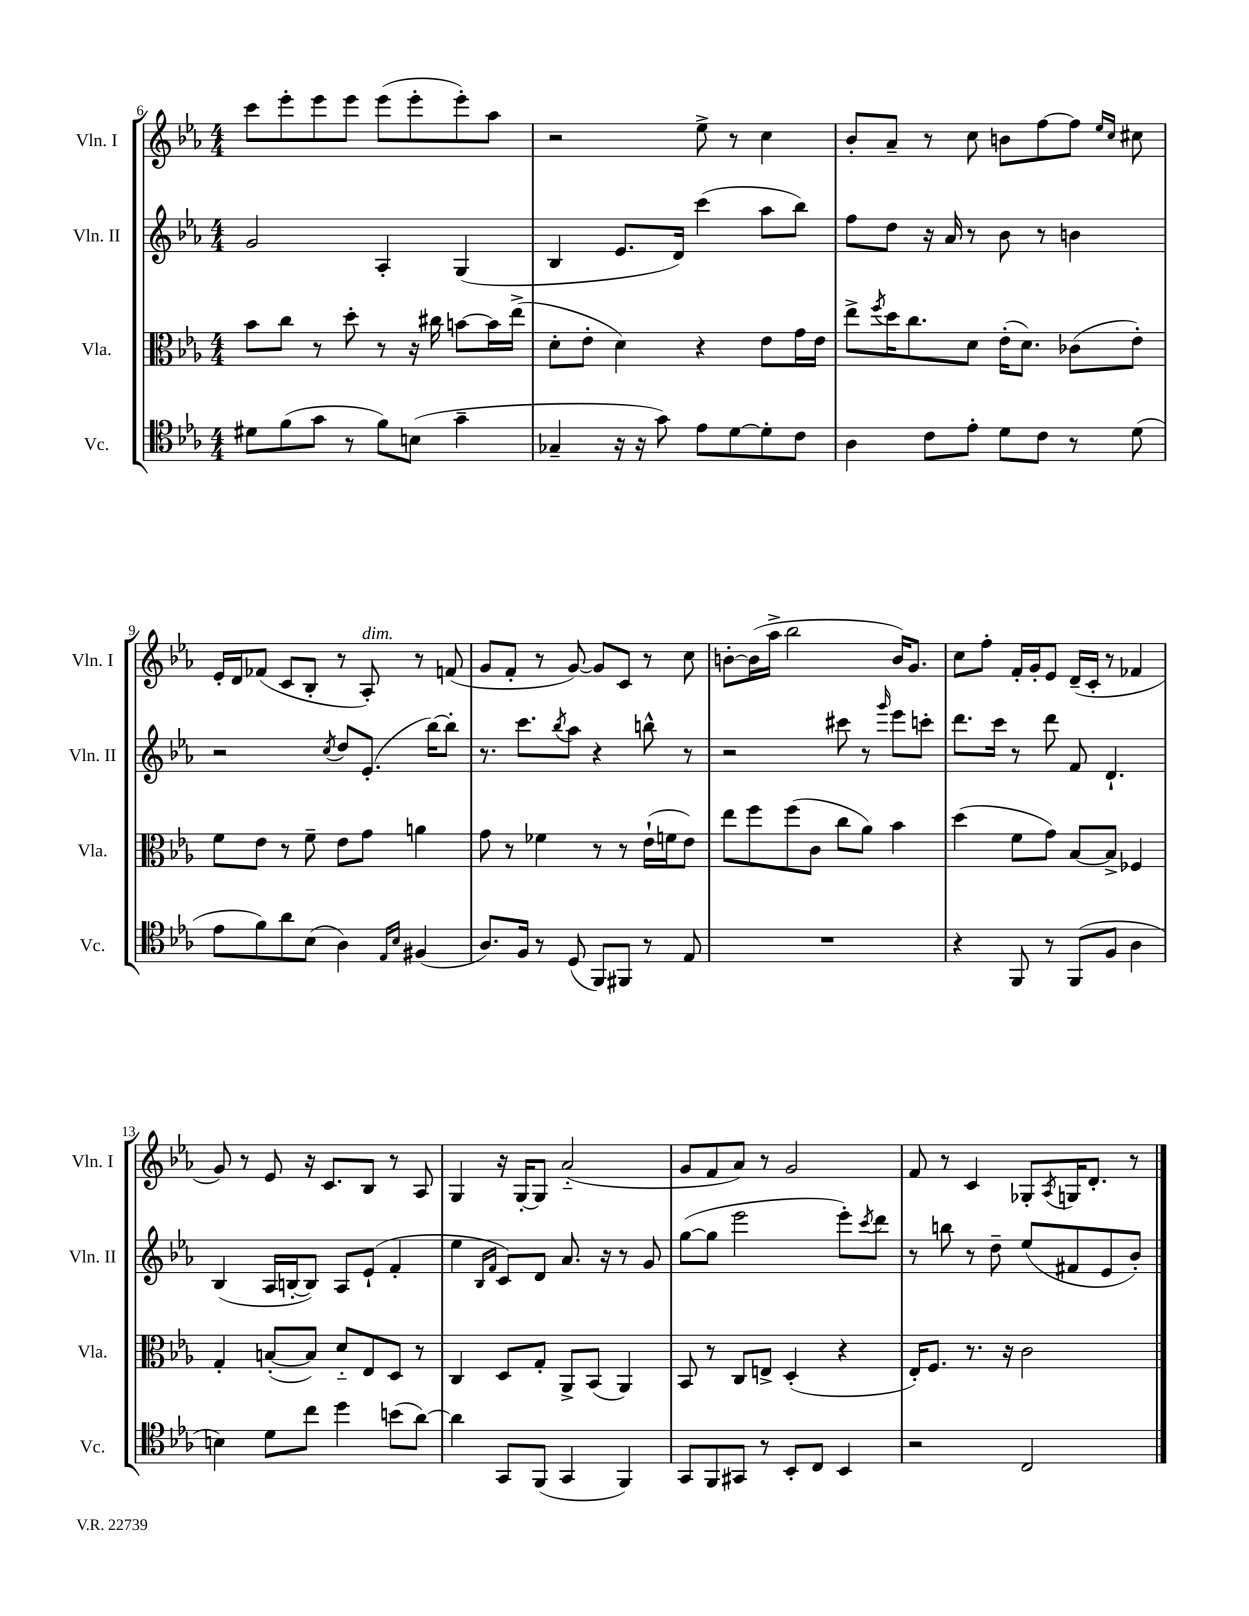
<<
\new StaffGroup <<
\new Staff = "s0" \with { instrumentName = "Vln. I" shortInstrumentName = "Vln. I" } {
    \clef treble \key ees \major \numericTimeSignature \time 4/4
    c'''8 ees'''8-. ees'''8 ees'''8 ees'''8( ees'''8-. ees'''8-.) aes''8 |
    r2 ees''8-> r8 c''4 |
    bes'8-. aes'8-- r8 c''8 b'8 f''8~ f''8 \grace { ees''16 c''16 } cis''8 |
    ees'16-. d'16 fes'8( c'8 bes8-. r8 aes8-.^\markup { \italic "dim." }) r8 f'8( |
    g'8 f'8-. r8 g'8~) g'8 c'8 r8 c''8 |
    b'8~-. b'16( aes''16-> bes''2 b'16) g'8. |
    c''8 f''8-. f'16-. g'16-. ees'8 d'16--( c'16-. r8 fes'4 |
    g'8) r8 ees'8 r16 c'8. bes8 r8 aes8 |
    g4 r16 g16~-. g8 aes'2-_( |
    g'8 f'8 aes'8) r8 g'2 |
    f'8 r8 c'4 ges8-. \acciaccatura { aes8 } g16 d'8.-. r8 \bar "|." |
}
\new Staff = "s1" \with { instrumentName = "Vln. II" shortInstrumentName = "Vln. II" } {
    \clef treble \key ees \major \numericTimeSignature \time 4/4
    g'2 aes4-. g4( |
    bes4 ees'8. d'16) c'''4( aes''8 bes''8) |
    f''8 d''8 r16 aes'16 r8 bes'8 r8 b'4 |
    r2 \acciaccatura { c''8 } d''8 ees'8.-.( bes''16~) bes''8-. |
    r8. c'''8. \acciaccatura { bes''8 } aes''8 r4 b''8-^ r8 |
    r2 cis'''8 r8 \grace { g'''16 } ees'''8 c'''8-. |
    d'''8. c'''16 r8 d'''8 f'8 d'4.-! |
    bes4( aes16 b16~-. b8) aes8 ees'8-!( f'4-. |
    ees''4 \grace { bes16 f'16 } c'8) d'8 aes'8. r16 r8 g'8 |
    g''8~( g''8 ees'''2 ees'''8-.) \acciaccatura { c'''8 } d'''8 |
    r8 b''8 r8 d''8-- ees''8( fis'8 ees'8 bes'8-.) \bar "|." |
}
\new Staff = "s2" \with { instrumentName = "Vla." shortInstrumentName = "Vla." } {
    \clef alto \key ees \major \numericTimeSignature \time 4/4
    bes'8 c''8 r8 d''8-. r8 r16 cis''16 b'8~ b'16 ees''16->( |
    d'8-. ees'8-. d'4) r4 ees'8 g'16 ees'16 |
    ees''8-> \acciaccatura { f''8 } d''16 c''8. d'8 ees'16-.( d'8.) ces'8( ees'8-.) |
    f'8 ees'8 r8 f'8-- ees'8 g'8 a'4 |
    g'8 r8 fes'4 r8 r8 ees'16-!( f'16 ees'8) |
    ees''8 f''8 f''8( c'8 c''8 aes'8) bes'4 |
    d''4( f'8 g'8) bes8~ bes8-> fes4 |
    g4-. b8~-.( b8) d'8-_ ees8 d8 r8 |
    c4 d8 g8-. aes,8-> bes,8( aes,4) |
    bes,8 r8 c8 e8-> d4-.( r4 |
    ees16-.) f8. r8. r16 c'2 \bar "|." |
}
\new Staff = "s3" \with { instrumentName = "Vc." shortInstrumentName = "Vc." } {
    \clef tenor \key ees \major \numericTimeSignature \time 4/4
    dis'8 f'8( g'8 r8 f'8) b8( g'4-- |
    ges4-- r16 r16 g'8) ees'8 d'8~ d'8-. c'8 |
    aes4 c'8 ees'8-. d'8 c'8 r8 d'8( |
    ees'8 f'8) aes'8 bes8( aes4) \grace { ees16 bes16 } fis4( |
    aes8.) f16 r8 d8( f,8) fis,8 r8 ees8 |
    R1 |
    r4 f,8 r8 f,8( f8 aes4 |
    b4) d'8 c''8 d''4 b'8( aes'8~) |
    aes'4 g,8 f,8( g,4 f,4) |
    g,8 f,8 gis,8 r8 bes,8-. c8 bes,4 |
    r2 c2 \bar "|." |
}
>>
>>
\layout { \context { \Score currentBarNumber = #6 } }
